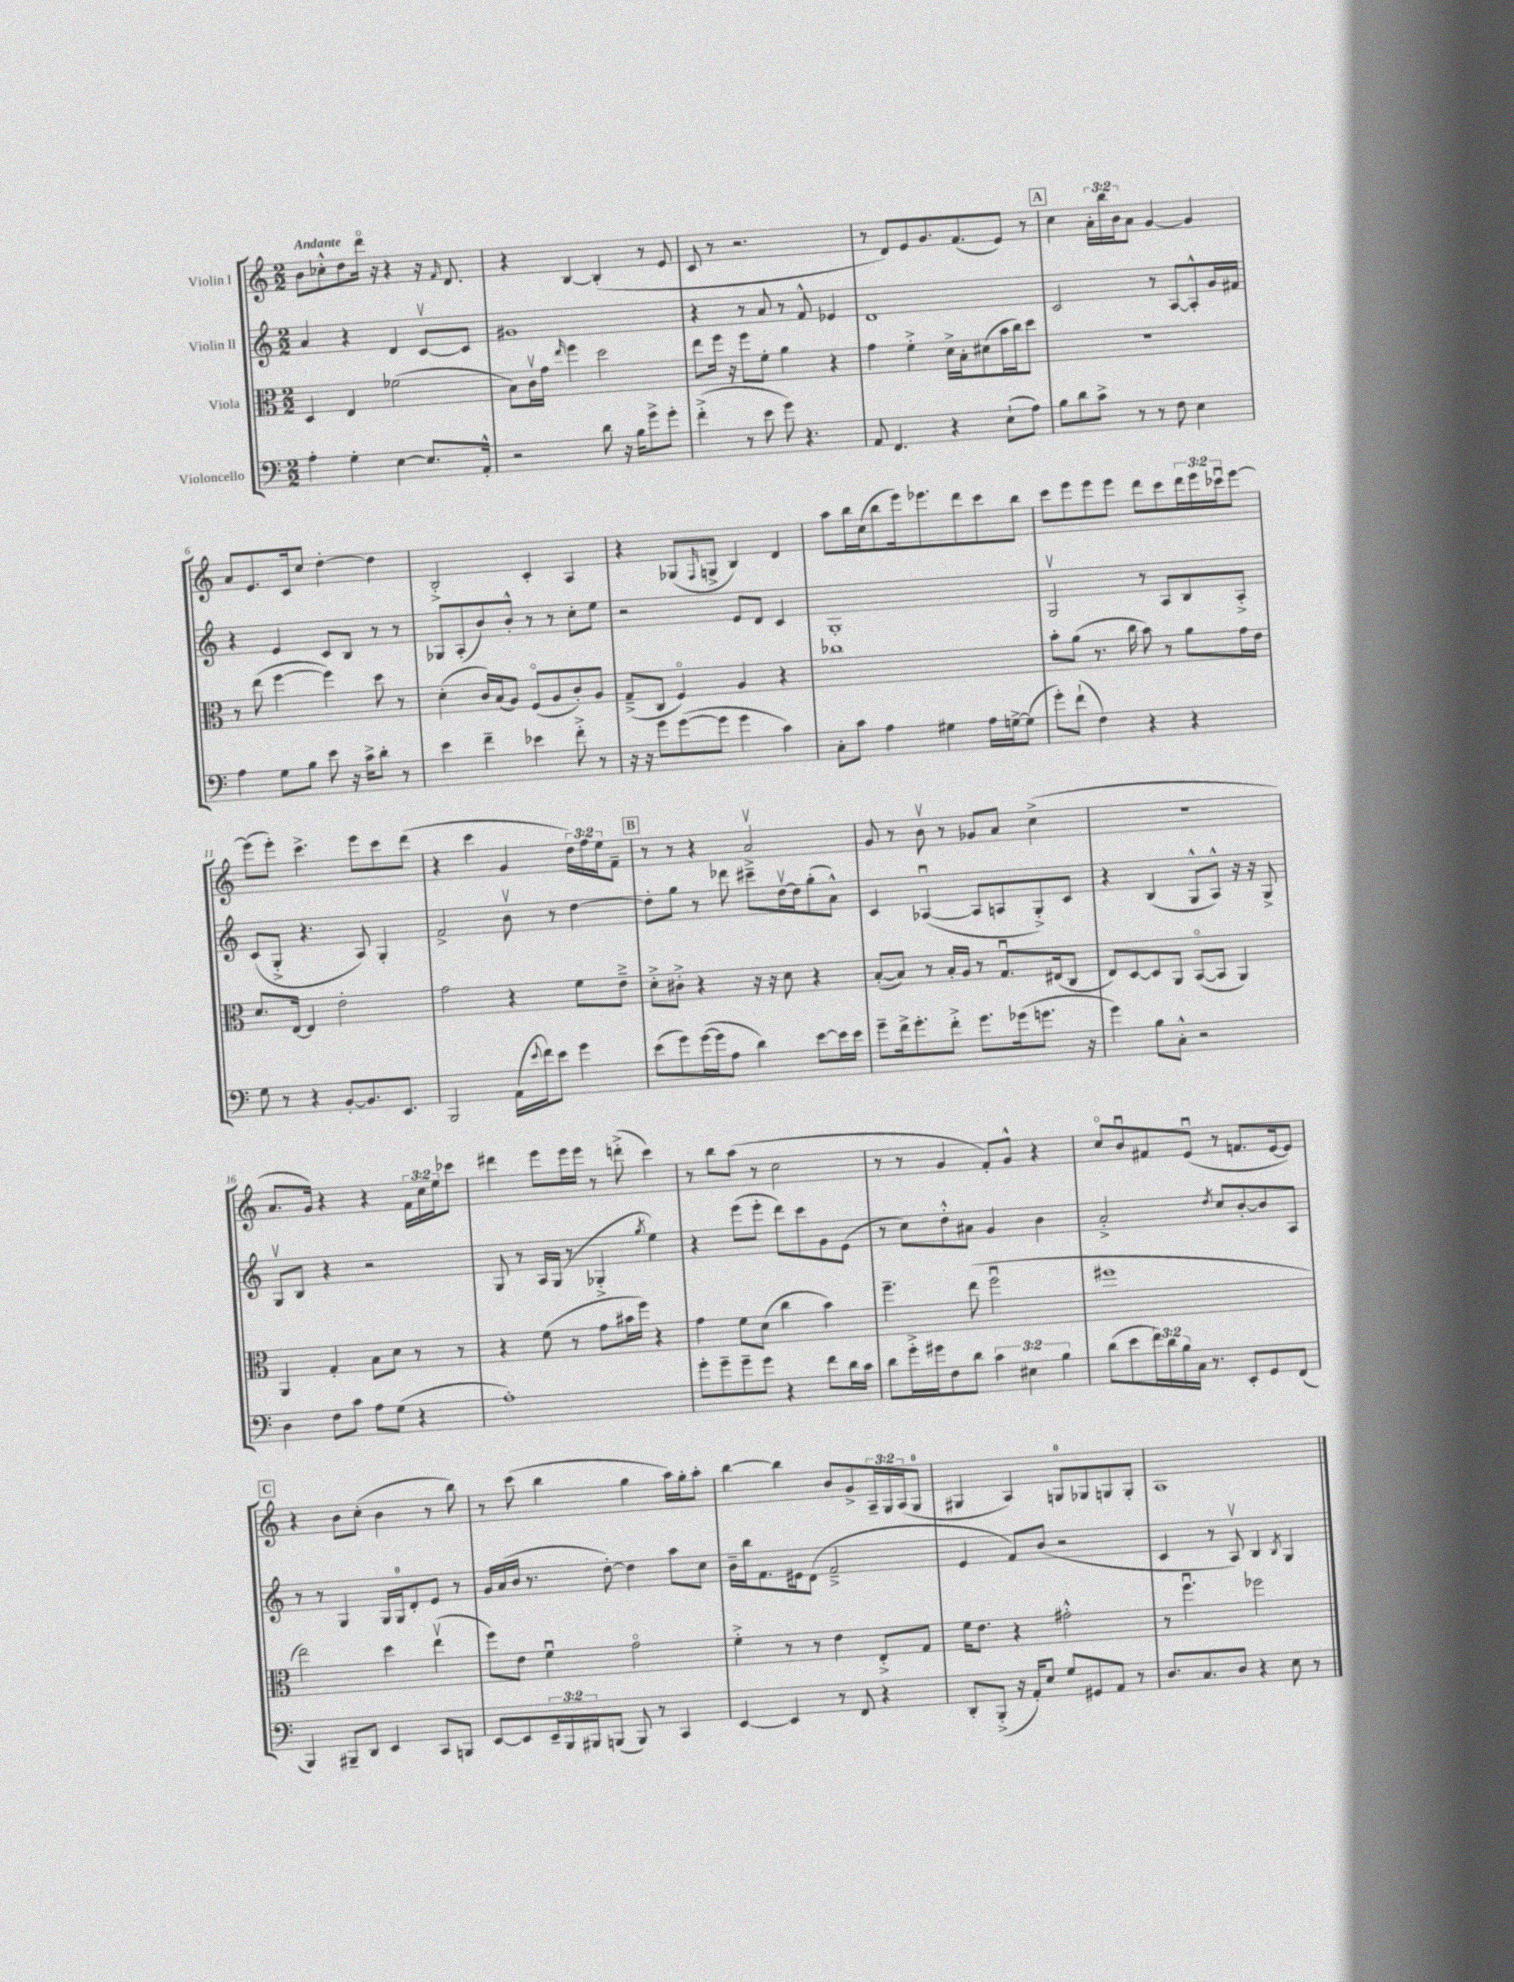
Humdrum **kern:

**kern	**kern	**kern	**kern
*part4	*part3	*part2	*part1
*staff4	*staff3	*staff2	*staff1
*I"Violoncello	*I"Viola	*I"Violin II	*I"Violin I
*clefF4	*clefC3	*clefG2	*clefG2
*k[]	*k[]	*k[]	*k[]
*M2/2	*M2/2	*M2/2	*M2/2
=1	=1	=1	=1
!	!	!	!LO:TX:a:B:t=Andante
4A'\	4D/	4a/	8b\L
.	.	.	8cc-X'^^\
4G'\	4E/	4r	8dd\
.	.	.	16ddd\Jk
.	.	.	16r
[4E\	(2f-X\	4d/	4r
8.E/L]	.	[8cv/L	16r
.	.	.	16qqf/
.	.	.	8.d/
.	.	8c/J]	.
16AA'^^/Jk	.	.	.
=2	=2	=2	=2
2r	8B\L)	1g#X	4r
.	16cv\L	.	.
.	16g\JJ	.	.
.	16qqee/	.	.
.	4ff\	.	[4B/
8d\	2dd\	.	(4B'/]
16r	.	.	.
16B\KL	.	.	.
8g^\	.	.	8r
8g'\J	.	.	8e/
=3	=3	=3	=3
(4f'^\	8ee\L	4r	8c/
.	16ff\Jk	.	8r
.	16r	.	.
8r	8ff\L	8r	2.r
8e\	8f'\J	8a/	.
8g\)	4a\	8r	.
4.r	.	8f^^/	.
.	4r	4e-X/	.
=4	=4	=4	=4
8AA/	4g\	1d	8r
4.FF/	.	.	8d/L)
.	4f'^\	.	8e/
.	.	.	8.g/
4r	16d^\LL	.	.
.	16B'\J	.	(8.f/
.	(8d#X\	.	.
(8E`\L	16b\L	.	8e/J)
.	16cc\J)	.	.
8A\J)	8dd\J	.	8r
!!LO:REH:place=s1:t=A
=5	=5	=5	=5
8B\L	1r	2c/	4cc\
8d\	.	.	.
8c^\J	.	.	24a'\LL
.	.	.	24bb\
.	.	.	24b\J
8r	.	.	8a\J
8r	.	8r	[4g/
8F\	.	[8A/L	.
4E\	.	8A'^^/]	4g/]
.	.	16g/L	.
.	.	16f#X/JJ	.
!!LO:LB:g=z
=6	=6	=6	=6
4A\	8r	4r	8a/L
.	(8ee\	.	8.e/
8G\L	[4ff\	4e/	.
.	.	.	16c/k
8B\J	.	.	8cc/J
8e\	4ff\])	8c/L	[4dd'\
16r	.	8B/J	.
16c^\KL	.	.	.
8d'\J	8dd\	8r	4dd\]
8r	8r	8r	.
=7	=7	=7	=7
4e\	(4d'\	8G-X/L	2B'^/
.	.	(8A'/	.
4f~\	16c/LL)	8b/)	.
.	(16B/J	.	.
.	8A/J)	8b'^^/J	.
4e-X\	(8F/L	8r	4c'/
.	8A/	8r	.
8f'^\	8c'/)	8cc'\L	4A/
8r	8A/J	8ee\J	.
=8	=8	=8	=8
16r	(8G~^/L	2r	4r
16r	.	.	.
8g\L	8C/J	.	.
([8g\	4F/)	.	(8G-X/L
.	.	.	16qqF/
8g\J]	.	.	8Gn^/J
4g\	4A/	8e/L	4B/)
.	.	8d/J	.
4c\)	4r	4c/	4d/
=9	=9	=9	=9
8C'\L	1cc-X	1G'	8aa\L
8c\J	.	.	16bb\L
.	.	.	(16cc\J
4A\	.	.	8bb\
.	.	.	16eee\k)
.	.	.	8.eee-X\
4G#X\	.	.	.
.	.	.	8ddd\
16A\LL	.	.	8ccc\
[16Gn^\J	.	.	.
(8G\J]	.	.	8bb\J
=10	=10	=10	=10
8g'\L)	8b'\L	2Gv/	8ccc\L
(8f`\J	(8a\J	.	8eee\
4F\)	8.r	.	8eee\
.	.	.	8eee\J
.	16cc\	.	.
4r	8b\)	8r	8ddd\L
.	8r	8A/L	8ccc\
4r	8a\L	8B/	24ddd\L
.	.	.	24eee\
.	.	.	24ccc-Xu\J
.	16g\L	8A'^/J	[8eee\J
.	16e\JJ	.	.
!!LO:LB:g=z
=11	=11	=11	=11
8G\	8.d/L	(8c/L	(8eee\L]
8r	.	8G'^/J	8eee'\J)
.	[16E/Jk	.	.
4r	4E/]	4.r	4.ccc^\
[8BB'/L	2e'\	.	.
8.BB/]	.	8A/)	8eee\L
.	.	4G'/	8ccc\
8.EE/J	.	.	.
.	.	.	(8ddd\J
=12	=12	=12	=12
2BBB/	2g\	2f^/	4r
.	.	.	4ccc\
(16AA\LL	4r	8bv\	4g/
8qqe/	.	.	.
16f\J)	.	.	.
8e\J	.	8r	.
4g\	8f\L	[4dd\	24dd\LL)
.	.	.	24ff\
.	.	.	24ee\J
.	8e~^\J	.	8f~\J
!!LO:REH:place=s1:t=B
=13	=13	=13	=13
(8e\L	8d'^\L	8dd'\L]	8r
8g\)	8c#X'^\J	8gg\J	8r
([16g\L	4r	8r	4r
16g\J]	.	.	.
8A\J	.	8ddd-X\	.
4d\)	16r	8ccc#X~^\L	2av/
.	16r	.	.
.	8d\	[16ddv\L	.
.	.	16dd\J]	.
[8e\L	4r	(8gg'\	.
16e\L]	.	8a^^\J)	.
16e\JJ	.	.	.
=14	=14	=14	=14
8g~\L	([8B'/L	4c/	8g/
16f^\k	8B/J])	.	8r
8.g'\	.	.	.
.	8r	([4A-Xu/	8bv\
8f'^\J	16B'/LL	.	8r
.	16A/JJ	.	.
8.g\L	8r	8A-/L]	8g-X/L
.	8.Gu/L	8An/	8a/J
(16g-X\k	.	.	.
8.gn\J	.	8G'^/)	(4cc^\
.	(16E#X/k	.	.
.	8C/J	8c/J	.
16r	.	.	.
=15	=15	=15	=15
4g\)	8E/L)	4r	1r
.	[8D/	.	.
8B\L	8D/]	(4B/	.
8C'^^\J	8AA/J	.	.
2r	([8BB/L	8G^^/L	.
.	8BB/J]	8A^^/J)	.
.	4AA/)	16r	.
.	.	16r	.
.	.	8G^/	.
!!LO:LB:g=z
=16	=16	=16	=16
4D\	4AA/	8Gv/L	8.a/L
.	.	8B/J	.
.	.	.	16g/Jk)
8F\L	4G'/	4r	4r
8c\J	.	.	.
8A\L	8B\L	2r	4r
(8G\J	8d\J	.	.
4r	8r	.	24f\LL
.	.	.	24cc\
.	.	.	24ee\J
.	8r	.	8ccc-X\J
=17	=17	=17	=17
1A')	4r	8G/	4ddd#X\
.	.	8r	.
.	(8f\	16A/LL	8eee\L
.	.	(16G/JJ	.
.	8r	8r	16eee\L
.	.	.	16eee\JJ
.	8g\L	4G-X'^/	8r
.	16b#X\L	.	(8dddn'^\
.	16ff\JJ)	.	.
.	.	8qgg/	.
.	4r	4ee\)	4ccc\)
=18	=18	=18	=18
8g'\L	4g\	4r	8r
8g~\	.	.	8bb\L
8g~\	8f\L	(8eee\L	(8aa\J
8g\J	(8d\J	8eee'\J	8r
4r	4cc\	8ddd\L)	2cc\
.	.	8ccc\	.
8f\L	4b\)	8g\	.
16d\L	.	(8e\J	.
16c\JJ	.	.	.
=19	=19	=19	=19
8d\L	4.ff~\	8r	8r
16g'^\L	.	8cc\L)	8r
16g#X\J	.	.	.
8F\	.	8dd'^^\	4g/
8d\J	(8ee\	8a#X\J	.
6c\	2ffu\	4g/	8f'/L)
.	.	.	8g^^/J
6E#X\	.	.	.
.	.	4b\	4r
6B\	.	.	.
=20	=20	=20	=20
(8d\L	1ff#X	2a'^/	8cc/L
8e\	.	.	8bu/
24f\L)	.	.	8f#X/
24d\	.	.	.
24B\	.	.	.
16C\JJ	.	.	(8eu/J
8.r	.	.	.
.	.	8qdd/	.
.	.	8cc/L	8r
8EE'/L	.	[8b'/	8.fn/L
8GG/	.	8b/]	.
.	.	.	[16e/k
(8FF/J	.	8A/J	8e/J])
!!LO:LB:g=z
!!LO:REH:place=s1:t=C
=21	=21	=21	=21
4BBB/)	2ee\)	8r	4r
.	.	8r	.
8BBB#X~/L	.	4G/	8b\L
8DD/J	.	.	(8cc'\J
4EE/	4dd\	16G/LL	4b\
.	.	16G/J	.
.	.	8d'/	.
8CC/L	(4eev\	8e/J	8r
8BBBn/J	.	8r	8bb\)
=22	=22	=22	=22
[8EE/L	8ff\L)	16g/LL	8r
.	.	(16a/	.
8EE/]	8e\J	16b/JJ	(8ccc\
.	.	8.r	.
24EE~/L	4fu\	.	4bb\
24BBB/	.	.	.
24BBB#X/J	.	.	.
(8BBBn/J	.	[8dd'\)	.
8BBB/)	2g\	4dd\]	4gg\
8r	.	.	.
4CC/	.	8aa\L	16aa\LL)
.	.	.	16gg'\J
.	.	8cc\J	8aa'\J
=23	=23	=23	=23
[4EE/	4f'^\	16b~\LL	[4bb\
.	.	16bb\J	.
.	.	8.f\	.
4EE/]	8r	.	4bb\]
.	.	16e#X\k	.
.	8r	(8d\J	.
8r	4e\	2f~^/	8b/L
8FF/	.	.	8g^/
4r	8E'^/L	.	24A~/L
.	.	.	24G/
.	.	.	(24A/J
.	8G/J	.	8G/J
=24	=24	=24	=24
8DD'/L	16f\KL	4e/	4G#X/
.	8.e\J	.	.
(8BBB'^/J	.	.	.
16r	4r	8f/L)	4A/)
16AA'/KL)	.	.	.
8E/J	.	(8b/J	.
8G/L	2g#X'^^\	2r	8Gn/L
8GG#X/	.	.	8G-X/
8AA/J	.	.	8Gn/
8r	.	.	8G'/J
=25	=25	=25	=25
8.D/L	8r	4c/	1A
.	4.ffu\	.	.
8.C/	.	.	.
.	.	8r	.
8D/J	.	8Av/)	.
4r	2ff-X\	4B/	.
.	.	8qB/	.
8E\	.	4G/	.
8r	.	.	.
==	==	==	==
*-	*-	*-	*-
